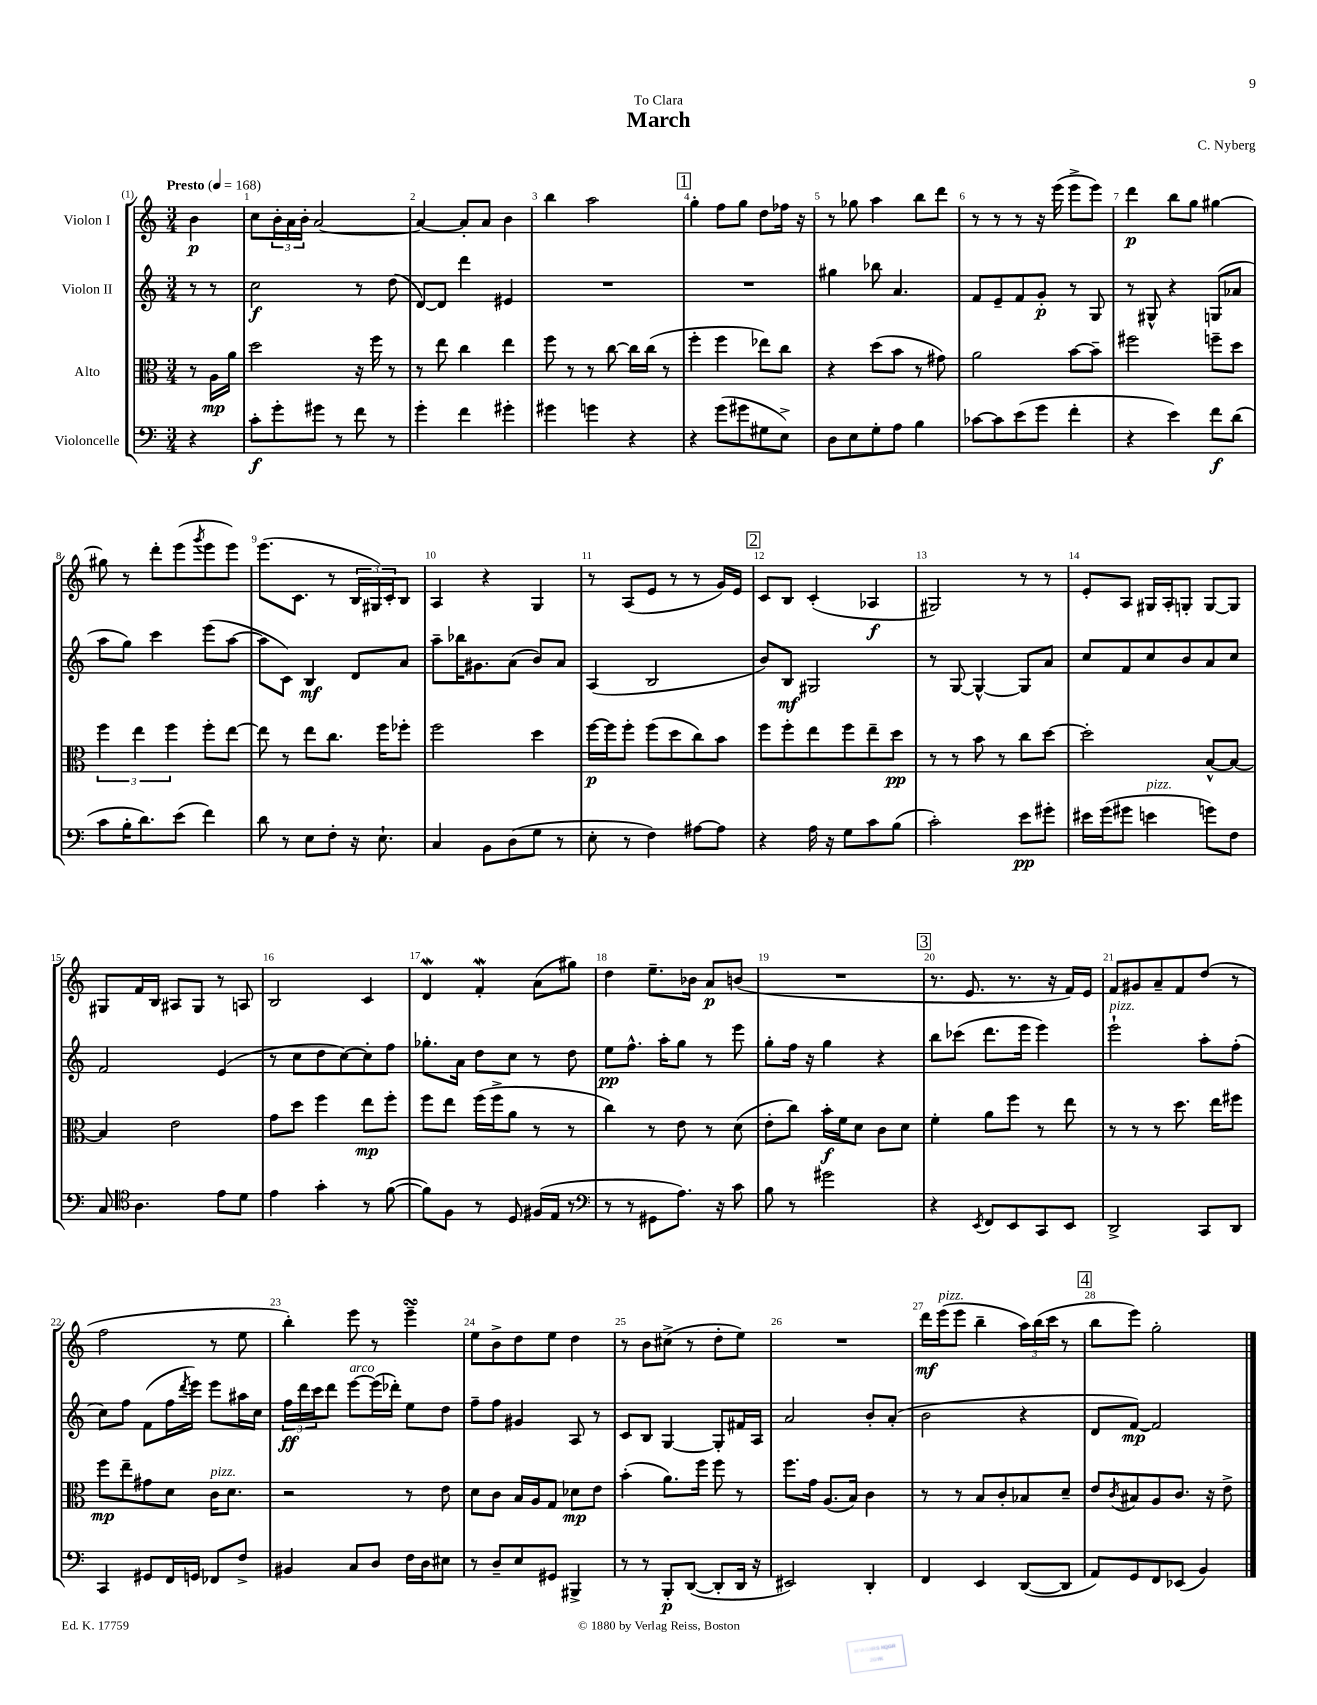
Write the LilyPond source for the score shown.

\header { title = "March" composer = "C. Nyberg" dedication = "To Clara" }
<<
\new StaffGroup <<
\new Staff = "s0" \with { instrumentName = "Violon I" } {
    \clef treble \key c \major \numericTimeSignature \time 3/4 \partial 4 \tempo "Presto" 4 = 168
    b'4\p |
    c''8 \tuplet 3/2 { b'16-. a'16 b'16-. } a'2~ |
    a'4~ a'8-. a'8 b'4 |
    b''4 a''2 |
    \mark \markup { \box "1" } g''4-. f''8 g''8 d''8 fes''16 r16 |
    r8 ges''8 a''4 b''8 d'''8 |
    r8 r8 r8 r16 e'''16( e'''8-> e'''8) |
    d'''4\p b''8 g''8 gis''4~ |
    gis''8 r8 d'''8-. e'''8( \acciaccatura { g'''8 } e'''8 e'''8) |
    e'''8.( c'8. r8 \tuplet 3/2 { b16 gis16) c'16-. } b8 |
    a4 r4 g4 |
    r8 a8( e'8 r8 r8 g'16) e'16 |
    \mark \markup { \box "2" } c'8 b8 c'4-.( aes4\f |
    gis2) r8 r8 |
    e'8-. a8 gis16 a16-. g8-. g8~ g8 |
    gis8 f'16 b16 ais8 gis8 r8 a8 |
    b2 c'4 |
    d'4\mordent f'4-.\mordent a'8( gis''8) |
    d''4 e''8.-- bes'16 a'8\p b'8( |
    R2. |
    \mark \markup { \box "3" } r8. e'8. r8. r16 f'16) e'16 |
    f'8 gis'8 a'8-- f'8 d''8( r8 |
    f''2 r8 e''8 |
    b''4-.) e'''8 r8 e'''4--\turn |
    e''8 b'8-> d''8 e''8 d''4 |
    r8 b'8 cis''8->( r8 d''8-. e''8) |
    R2. |
    d'''16\mf e'''16^\markup { \italic "pizz." }( e'''8 b''4-- \tuplet 3/2 { a''16) b''16( c'''16 } r8 |
    \mark \markup { \box "4" } b''8 e'''8) g''2-. \bar "|." |
}
\new Staff = "s1" \with { instrumentName = "Violon II" } {
    \clef treble \key c \major \numericTimeSignature \time 3/4 \partial 4
    r8 r8 |
    c''2\f r8 d''8( |
    d'8~) d'8 d'''4 eis'4 |
    R2. |
    \mark \markup { \box "1" } R2. |
    gis''4 bes''8 a'4. |
    f'8 e'8-- f'8 g'8-.\p r8 g8 |
    r8 gis8-^ r4 g8( aes'8 |
    a''8 g''8) c'''4 e'''8( a''8~ |
    a''8 c'8) b4\mf d'8 a'8 |
    a''8-- bes''16 gis'8. a'8( b'8) a'8 |
    a4( b2 |
    \mark \markup { \box "2" } b'8) b8\mf gis2 |
    r8 g8~ g4~-^ g8 a'8 |
    c''8 f'8 c''8 b'8 a'8 c''8 |
    f'2 e'4( |
    r8 c''8 d''8 c''8~) c''8-. f''8 |
    ges''8.-. a'16 d''8 c''8 r8 d''8 |
    e''8\pp f''8.-^ a''16-. g''8 r8 e'''8 |
    g''8-. f''16 r16 g''4 r4 |
    \mark \markup { \box "3" } b''8 ces'''8( d'''8. e'''16 e'''4) |
    e'''2-!^\markup { \italic "pizz." } a''8-. f''8-.( |
    c''8) f''8 f'8( f''16 \acciaccatura { d'''8 } e'''16) e'''8 ais''16 c''16 |
    \tuplet 3/2 { f''16\ff d'''16 c'''16 } d'''8 e'''8~^\markup { \italic "arco" } e'''16( des'''16-.) e''8 d''8 |
    f''8-- f''8 gis'4 a8 r8 |
    c'8 b8 g4~ g8-. fis'16 a16 |
    a'2 b'8-. a'8-.( |
    b'2 r4 |
    \mark \markup { \box "4" } d'8 f'8~\mp) f'2 \bar "|." |
}
\new Staff = "s2" \with { instrumentName = "Alto" } {
    \clef alto \key c \major \numericTimeSignature \time 3/4 \partial 4
    r8 a16\mp a'16 |
    d''2 r16 f''16 r8 |
    r8 e''8 c''4 e''4 |
    f''8 r8 r8 c''8~ c''16 c''16( r8 |
    \mark \markup { \box "1" } f''4-. f''4 ees''8) c''8 |
    r4 d''8( b'8 r8 gis'8) |
    a'2 b'8~ b'8-- |
    fis''2 f''8-- d''8 |
    \tuplet 3/2 { f''4 e''4 f''4 } f''8-. e''8~ |
    e''8 r8 e''8 c''8. f''16 fes''8-. |
    f''2 d''4 |
    f''16~\p f''16 f''8-. f''8( d''8 c''8) b'8 |
    \mark \markup { \box "2" } f''8 f''8-. e''8 f''8 e''8-- d''8\pp |
    r8 r8 b'8 r8 c''8 d''8~ |
    d''2-. b8~-^ b8~ |
    b4 e'2 |
    g'8 d''8 f''4 e''8\mp f''8-. |
    f''8 e''8 f''16( f''16-> a'8 r8 r8 |
    c''4) r8 e'8 r8 d'8( |
    e'8-. c''8) b'16-.\f f'16 d'8 c'8 d'8 |
    \mark \markup { \box "3" } f'4-. a'8 f''8 r8 e''8 |
    r8 r8 r8 d''8. e''16 fis''8 |
    f''8\mp e''8-- gis'8 d'8 c'16^\markup { \italic "pizz." } d'8. |
    r2 r8 e'8 |
    d'8 c'8 b16 a16 g8 des'8\mp e'8 |
    b'4-.( a'8.) f''16 f''8 r8 |
    f''8. g'16 a8.( b16) c'4 |
    r8 r8 b8 c'8-. bes8 d'8-- |
    \mark \markup { \box "4" } e'8 \acciaccatura { c'8 } bis8 a8 c'8. r16 e'8-> \bar "|." |
}
\new Staff = "s3" \with { instrumentName = "Violoncelle" } {
    \clef bass \key c \major \numericTimeSignature \time 3/4 \partial 4
    r4 |
    c'8-.\f g'8-. gis'8 r8 f'8 r8 |
    g'4-. f'4 gis'4-. |
    gis'4 g'4 r4 |
    \mark \markup { \box "1" } r4 g'8( gis'8 gis8 e8->) |
    d8 e8 g8-. a8 b4 |
    ces'8~ ces'8 e'8( g'8 f'4-. |
    r4 e'4) f'8\f d'8( |
    c'8 b16-. d'8.) e'8( f'4) |
    d'8 r8 e8 f8-. r16 e8.-! |
    c4 b,8 d8( g8 r8 |
    e8-. r8 f4) ais8~ ais8 |
    \mark \markup { \box "2" } r4 a16 r16 g8 c'8 b8( |
    c'2-.) e'8\pp gis'8-. |
    eis'16 g'16( gis'8 e'4^\markup { \italic "pizz." } g'8) f8 |
    c8 \clef tenor a4. e'8 d'8 |
    e'4 g'4-. r8 f'8~( |
    f'8) f8 r8 d8 fis16( e16 r8 |
    \clef bass r8 r8 gis,8 a8.) r16 c'8 |
    b8 r8 gis'2 |
    \mark \markup { \box "3" } r4 \acciaccatura { e,8 } f,8 e,8 c,8 e,8 |
    d,2-> c,8 d,8 |
    c,4 gis,8 f,16 g,16 fes,8 f8-> |
    bis,4 c8 d8 f16 d16 eis8 |
    r8 d8-- e8 gis,8 bis,,4-> |
    r8 r8 b,,8-.\p d,8~( d,8-. d,16 r16 |
    eis,2) d,4-. |
    f,4 e,4 d,8~( d,8 |
    \mark \markup { \box "4" } a,8) g,8 f,8 ees,8( b,4) \bar "|." |
}
>>
>>
\layout { \context { \Score \override BarNumber.break-visibility = ##(#f #t #t) barNumberVisibility = #all-bar-numbers-visible } }
